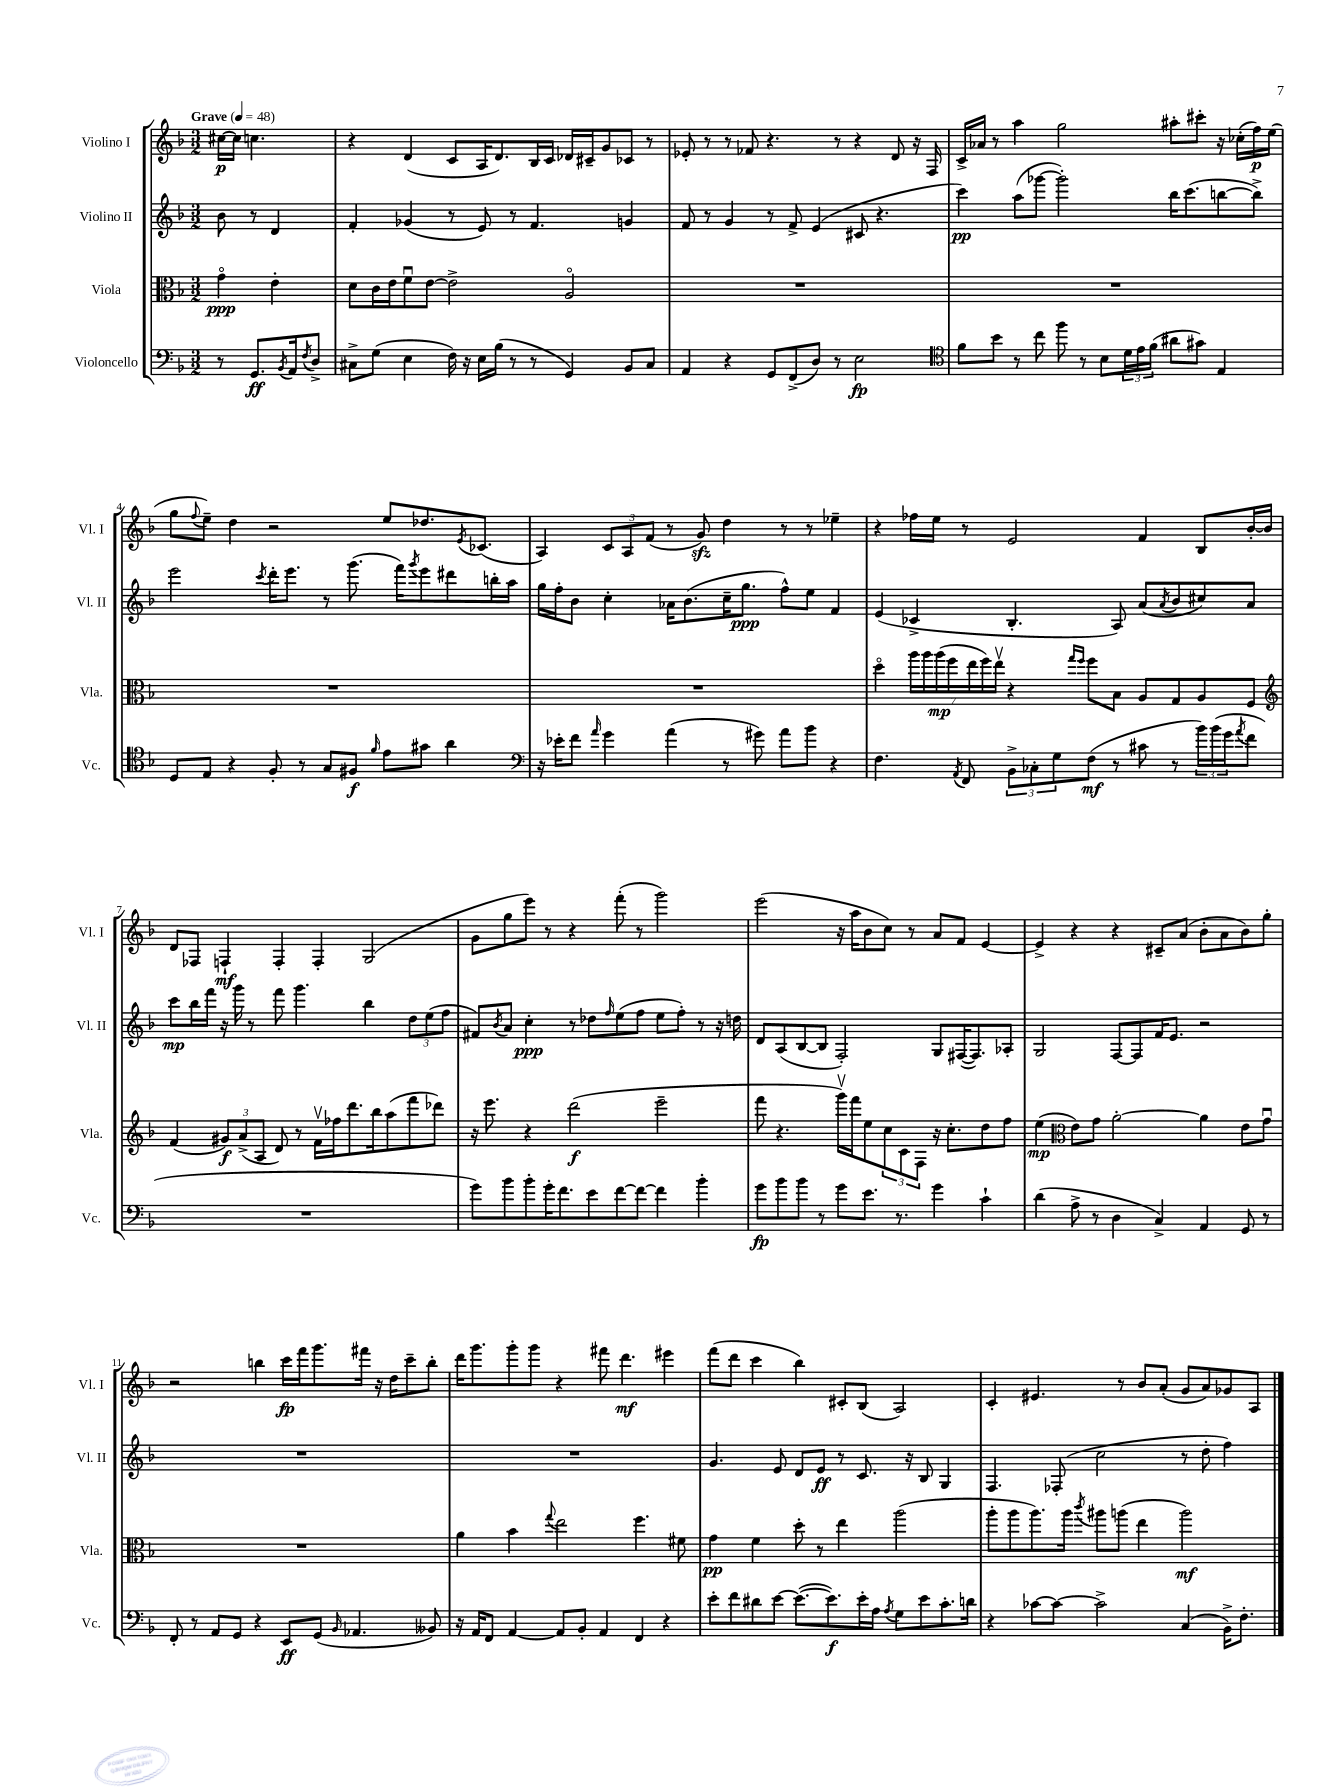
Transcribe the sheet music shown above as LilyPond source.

<<
\new StaffGroup <<
\new Staff = "s0" \with { instrumentName = "Violino I" shortInstrumentName = "Vl. I" } {
    \clef treble \key f \major \numericTimeSignature \time 3/2 \partial 2 \tempo "Grave" 4 = 48
    cis''16~\p cis''16 c''4. |
    r4 d'4( c'8 a16 d'8.) bes16 c'16 des'16 cis'16-- g'8 ces'8 r8 |
    ees'8-. r8 r8 fes'8 r4. r8 r4 d'8 r16 f16 |
    c'16-> aes'16 r8 a''4 g''2 ais''8-. cis'''8-. r16 ces''16-.( f''16\p) e''16( |
    g''8 \appoggiatura { f''8 } e''8--) d''4 r2 e''8 des''8. \acciaccatura { e'8 } ces'8.( |
    a4) \tuplet 3/2 { c'8 a8 f'8( } r8 g'8\sfz) d''4 r8 r8 ees''4-- |
    r4 fes''16 e''16 r8 e'2 f'4 bes8 bes'16~-. bes'16 |
    d'8 fes8 f4-!\mf f4-. f4-. g2( |
    g'8 g''8 e'''8) r8 r4 f'''8-.( r8 g'''2) |
    e'''2( r16 a''16 bes'8 c''8) r8 a'8 f'8 e'4~ |
    e'4-> r4 r4 cis'8-- a'8( bes'8-. a'8 bes'8) g''8-. |
    r2 b''4 c'''16\fp f'''16 g'''8. fis'''16 r16 d''16 c'''8-- b''8-. |
    d'''16 g'''8. g'''8-. g'''8 r4 fis'''8 d'''4.\mf eis'''4 |
    f'''8( d'''8 c'''4 bes''4) cis'8-. bes8( a2) |
    c'4-. eis'4. r8 bes'8 a'8-.( g'8 a'8) ges'8 a8 \bar "|." |
}
\new Staff = "s1" \with { instrumentName = "Violino II" shortInstrumentName = "Vl. II" } {
    \clef treble \key f \major \numericTimeSignature \time 3/2 \partial 2
    bes'8 r8 d'4 |
    f'4-. ges'4( r8 e'8) r8 f'4. g'4 |
    f'8 r8 g'4 r8 f'8-> e'4( cis'8 r4. |
    c'''4\pp) a''8( ges'''8~ ges'''2-.) bes''16 c'''8.( b''8~ b''8->) |
    e'''2 \acciaccatura { c'''8 } d'''16-. e'''8. r8 g'''8.( f'''16) \acciaccatura { g'''8 } e'''8 dis'''8 b''16-. a''16 |
    g''16 f''16-. bes'8 c''4-. aes'16 bes'8.( c''16-- g''8.\ppp f''8-^) e''8 f'4 |
    e'4( ces'4-> bes4.-. a8) a'8( \acciaccatura { a'8 } bes'8 cis''8) a'8 |
    c'''8\mp bes''16 f'''16 r16 g'''16 r8 f'''8 g'''4. bes''4 \tuplet 3/2 { d''8 e''8( f''8 } |
    fis'8) \acciaccatura { bes'8 } a'8 c''4-.\ppp r8 des''8 \grace { f''16 } e''8( f''8 e''8 f''8-.) r8 r16 d''16 |
    d'8 a8( bes8~ bes8 f2-.) g8 fis16~( fis8.) aes8-. |
    g2 f8~ f8 f'16 e'8. r2 |
    R1. |
    R1. |
    g'4. e'8 d'8 e'8\ff r8 c'8. r16 bes8 g4 |
    f4. fes8-.( c''2 r8 d''8-. f''4) \bar "|." |
}
\new Staff = "s2" \with { instrumentName = "Viola" shortInstrumentName = "Vla." } {
    \clef alto \key f \major \numericTimeSignature \time 3/2 \partial 2
    g'4\flageolet\ppp e'4-. |
    d'8 c'16 e'16 f'8\downbow e'8~ e'2-> a2\flageolet |
    R1. |
    R1. |
    R1. |
    R1. |
    d''4\flageolet \tuplet 7/4 { a''16 a''16 a''16\mp( f''16 e''16 f''16) e''16\upbow } r4 \grace { g''16 f''16 } f''8 bes8 a8 g8 a8 f8 |
    \clef treble f'4( \tuplet 3/2 { gis'8\f) a'8->( a8 } d'8) r8 f'16\upbow fes''16 d'''8. bes''16 a''8( f'''8 des'''8) |
    r16 e'''8. r4 d'''2\f( e'''2-- |
    f'''8 r4. g'''16\upbow) f'''16 e''8 \tuplet 3/2 { c''8 c'8 f8 } r16 c''8.-. d''8 f''8 |
    e''4\mp( \clef alto e'8) g'8 a'2~-. a'4 e'8 g'8\downbow |
    R1. |
    a'4 bes'4 \appoggiatura { g''8 } e''2 f''4. fis'8 |
    g'4\pp f'4 d''8-. r8 e''4 a''2( |
    a''8-. a''8 a''8.) a''16 \acciaccatura { c'''8 } ais''8 a''8( e''4 a''2\mf) \bar "|." |
}
\new Staff = "s3" \with { instrumentName = "Violoncello" shortInstrumentName = "Vc." } {
    \clef bass \key f \major \numericTimeSignature \time 3/2 \partial 2
    r8 g,8.\ff \acciaccatura { bes,8 } a,16 \acciaccatura { f8 } d8-> |
    cis8-> g8( e4 f16) r16 e16 bes16( r8 r8 g,4) bes,8 cis8 |
    a,4 r4 g,8 f,8->( d8) r8 e2\fp |
    \clef tenor f'8 bes'8 r8 c''8 f''8 r8 bes8 \tuplet 3/2 { d'16 e'16 f'16( } ais'8 gis'8) e4 |
    d8 e8 r4 f8-. r8 g8 fis8\f \grace { f'16 } e'8 gis'8 a'4 |
    \clef bass r16 ees'16-. f'8 \grace { a'16 } g'4 a'4( r8 gis'8) a'8 bes'8 r4 |
    f4. \acciaccatura { a,8 } f,8 \tuplet 3/2 { bes,8-> ces8-. g8 } f8\mf( r8 cis'8 r8 \tuplet 3/2 { bes'16) bes'16( g'16 } \acciaccatura { a'8 } f'8 |
    R1. |
    g'8) bes'8 bes'8-. g'16-. f'8. e'8 f'8~ f'8~ f'4 bes'4-. |
    g'8\fp bes'8 bes'8 r8 g'8 e'8. r8. g'4 c'4-! |
    d'4( a8-> r8 d4 c4->) a,4 g,8 r8 |
    f,8-. r8 a,8 g,8 r4 e,8\ff g,8( \grace { bes,16 } aes,4. beses,8) |
    r16 a,16 f,8 a,4~ a,8 bes,8-. a,4 f,4 r4 |
    e'8-. f'8 dis'8 e'8~ e'8.~( e'8.\f) e'16-. a16 \acciaccatura { a8 } g8 e'8 c'8.-. d'16 |
    r4 ces'8~ ces'8~ ces'2-> c4( bes,16->) f8.-. \bar "|." |
}
>>
>>
